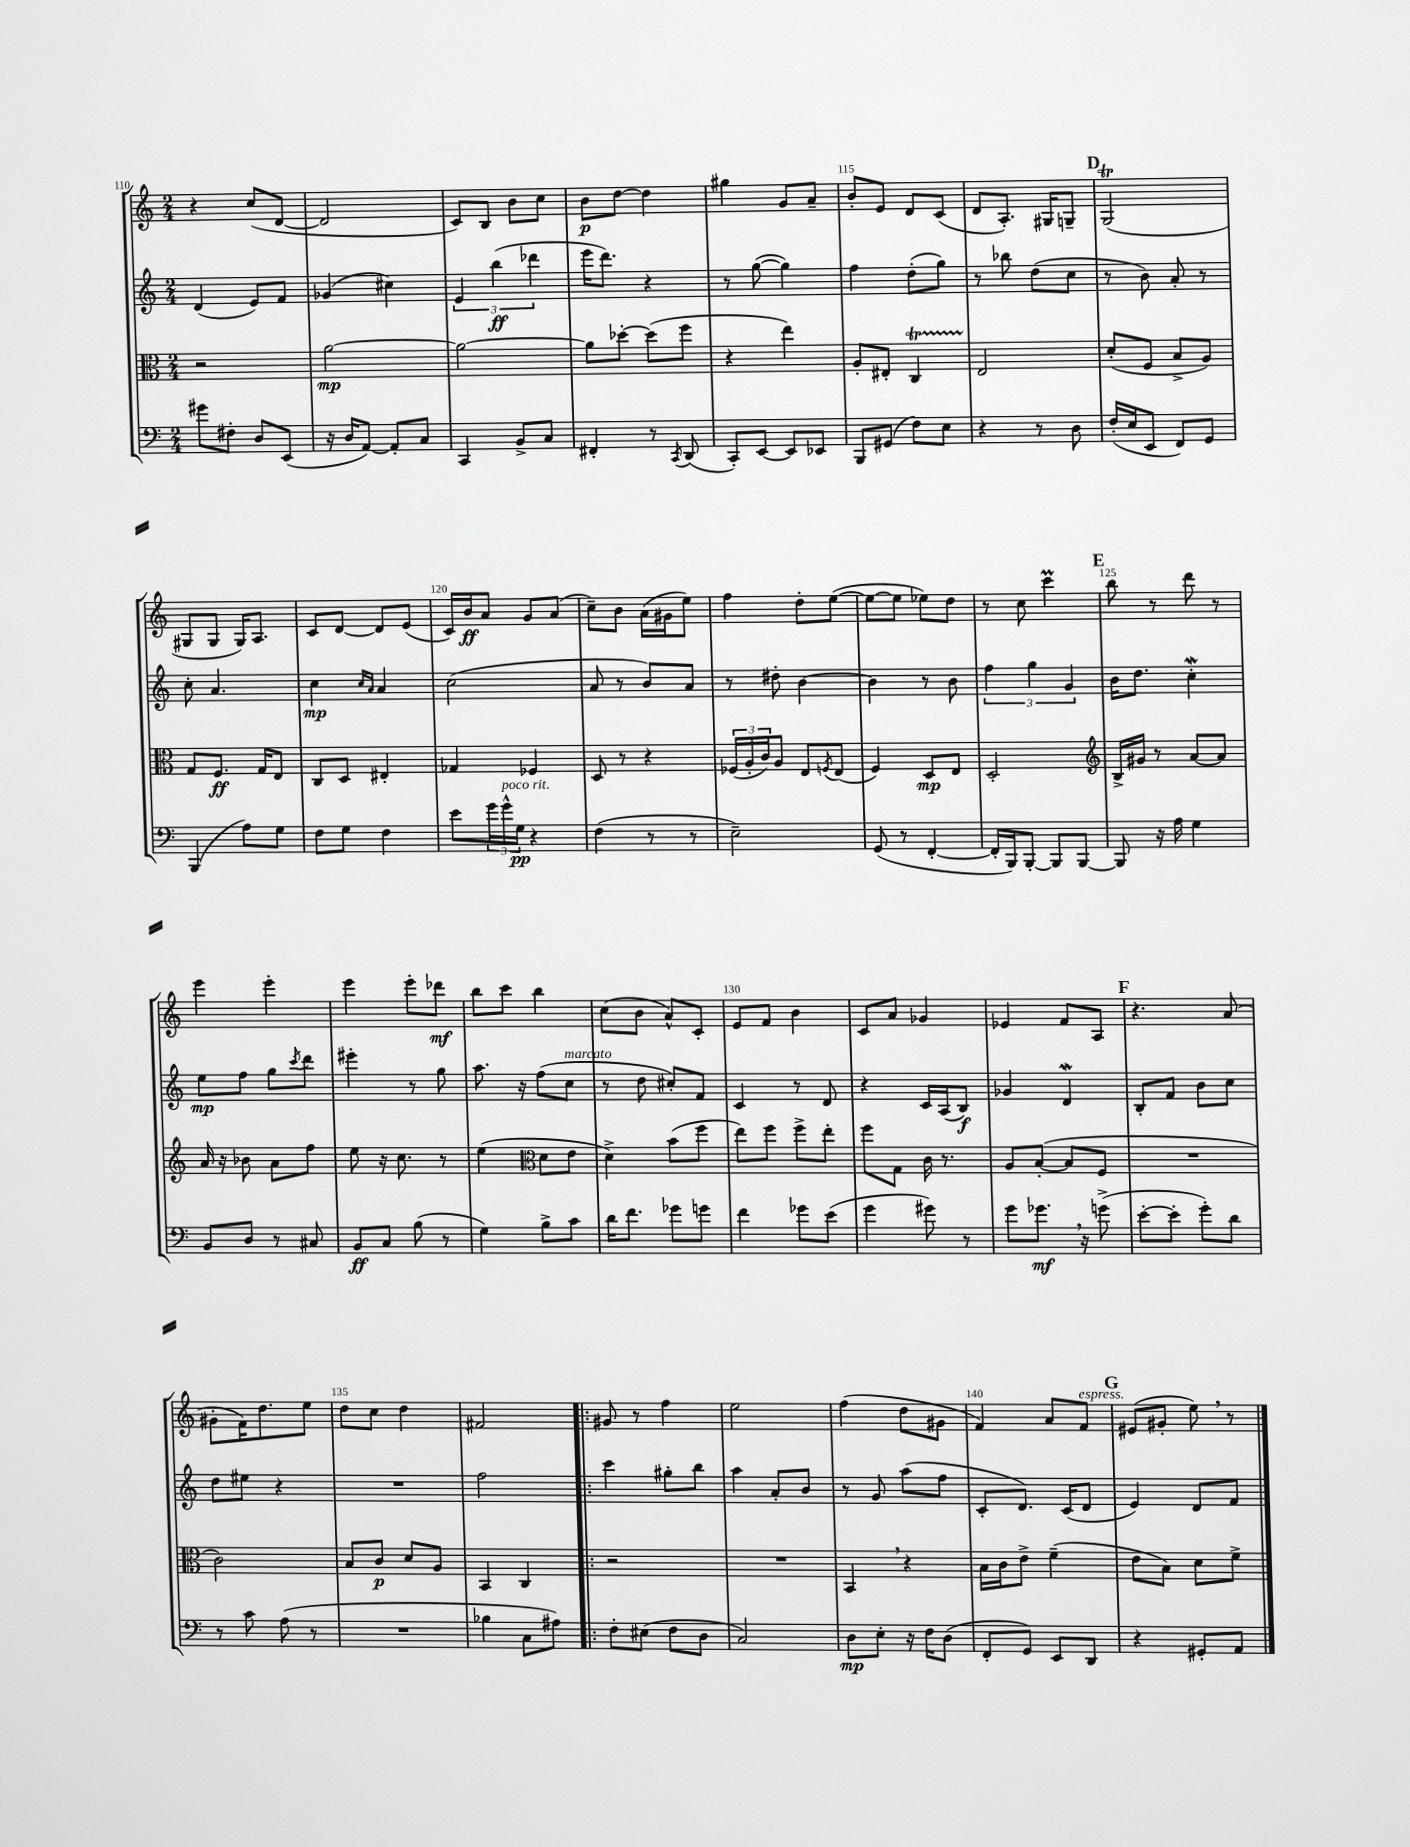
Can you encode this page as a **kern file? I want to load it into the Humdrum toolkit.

**kern	**kern	**kern	**kern
*staff4	*staff3	*staff2	*staff1
*clefF4	*clefC3	*clefG2	*clefG2
*k[]	*k[]	*k[]	*k[]
*M2/4	*M2/4	*M2/4	*M2/4
8g#	2r	(4d	4r
8F#'	.	.	.
8D	.	8e)	(8cc
(8EE	.	8f	[8d
=	=	=	=
16r	[2a	(4g-	2d]
16D	.	.	.
[8AA)	.	.	.
8AA']	.	4cc#)	.
8C	.	.	.
=	=	=	=
4CC	2a_	6e	8c)
.	.	.	8B
.	.	(6bb	.
8BB^	.	.	8b
.	.	6ddd-	.
8C	.	.	8cc
=	=	=	=
4FF#'	8a]	16eee	8b
.	.	8.ddd)	.
.	[8dd-'	.	[8dd
8r	(8dd-]	4r	4dd]
8qCC	.	.	.
(8DD	8ff	.	.
=	=	=	=
8CC')	4r	8r	4gg#
[8EE	.	([8gg	.
8EE]	4ee)	4gg])	8g
8EE-	.	.	8a~
=	=	=	=
8BBB	8A'	4ff	8b'
(8GG#	8E#'	.	8e
8F)	4C	(8dd'	8d
8E	.	8gg)	(8c
=	=	=	=
4r	2E	8r	8d
.	.	8bb-	8.A')
8r	.	(8dd	.
.	.	.	16G#
8D	.	8cc	8G~
=	=	=	=
(16F'	(8d'	8r	(2G
16E	.	.	.
8EE	8F	8b)	.
8FF)	8B^	8a'	.
8GG	8A)	8r	.
=	=	=	=
(4BBB	8G	8cc'	8G#
.	8.F	4.a	8G#
8A)	.	.	16G#)
.	16G	.	8.A
8G	8E	.	.
=	=	=	=
8F	8C	4cc	8c
8G	8D	.	[8d
.	.	16qqcc	.
.	.	16qqa	.
4F	4E#'	4a	8d]
.	.	.	(8e
=	=	=	=
8e	4G-	(2cc	16c)
.	.	.	16b
24g	.	.	8a
24g^^	.	.	.
24G	.	.	.
4r	4F-	.	8g
.	.	.	(8a
=	=	=	=
(4F	8D	8a	8cc~)
.	8r	8r	8b
8r	4r	8b)	(16a
.	.	.	16g#
8r	.	8a	8ee)
=	=	=	=
2E~)	(24F-	8r	4ff
.	24A'	.	.
.	24c)	.	.
.	8A	8dd#'	.
.	8E	[4b	8dd'
.	8qF	.	.
.	(8E	.	([8ee
=	=	=	=
(8GG	4F)	4b]	8ee_
8r	.	.	8ee]
[4FF'	8D	8r	8ee-)
.	8E	8b	8dd
=	=	=	=
16FF']	2D'	6ff	8r
16BBB)	.	.	.
[8BBB'	.	.	8cc
.	.	6gg	.
8BBB]	.	.	4ccc
.	.	6g	.
[8BBB	.	.	.
=	=	=	=
*	*clefG2	*	*
8BBB]	16B^	16b	8bb
.	16g#	8.dd	.
16r	8r	.	8r
16A	.	.	.
4G	[8a	4cc'	8ddd
.	8a]	.	8r
=	=	=	=
8BB	16a	8ee	4eee
.	16r	.	.
8D	8b-	8ff	.
8r	8a	8gg	4eee'
.	.	8qccc	.
8C#	8ff	8ddd	.
=	=	=	=
8BB	8ee	4eee#'	4eee
8C	16r	.	.
.	8.cc	.	.
(8B	.	8r	8eee'
8r	8r	8gg	8ddd-
=	=	=	=
4G)	(4ee	8.aa	8bb
.	.	.	8ccc
.	.	16r	.
*	*clefC3	*	*
8B^	8d	(8ff	4bb
8c	8e	8cc	.
=	=	=	=
16d	4d^)	8r	(8cc
8.f	.	.	.
.	.	8dd	8b
8g-	(8b	8cc#')	8a^^)
8g	8ff	8f	8c'
=	=	=	=
4f	8ee)	4c	8e
.	8ff	.	8f
8g-	8ff^	8r	4b
(8e	8ee'	8d	.
=	=	=	=
4g	8ff	4r	8c
.	8G	.	8a
8g#)	16c	16c	4g-
.	8.r	(16A	.
8r	.	8B)	.
=	=	=	=
8g	8A	4g-	4e-
8.g-	([8B'	.	.
.	8B]	4d	8f
16r	.	.	.
(8g^	8F	.	8A
=	=	=	=
[8e'	2r	8B'	4.r
8e']	.	8f	.
8g')	.	8b	.
8d	.	8cc	(8a
=	=	=	=
8r	2c)	8dd	8g#'
8c	.	8ee#	16f)
.	.	.	8.dd
(8A	.	4r	.
8r	.	.	8ee
=	=	=	=
2r	8B	2r	8dd
.	8c	.	8cc
.	8d	.	4dd
.	8A	.	.
=	=	=	=
4B-	4BB	2ff	2f#
8C	4C	.	.
8A#)	.	.	.
=!|:	=!|:	=!|:	=!|:
8F'	2r	4ccc	8g#
(8E#	.	.	8r
8F	.	8gg#'	4ff
8D	.	8bb	.
=	=	=	=
2C)	2r	4aa	2ee
.	.	8a'	.
.	.	8b	.
=	=	=	=
8D	4BB	8r	(4ff
8E'	.	8g	.
16r	4r	(8aa	8dd
16F	.	.	.
(8D	.	8ff	8g#
=	=	=	=
8FF'	16B	8c'	4f)
.	16c	.	.
8GG)	8e^	8.d)	.
8EE	(4f~	.	8a
.	.	(16c	.
8DD	.	8d	8f
=	=	=	=
4r	8e	4e)	(8e#
.	8B)	.	8g#'
8GG#'	8d	8d	8ee)
8AA	8f^	8f	8r
==	==	==	==
*-	*-	*-	*-
